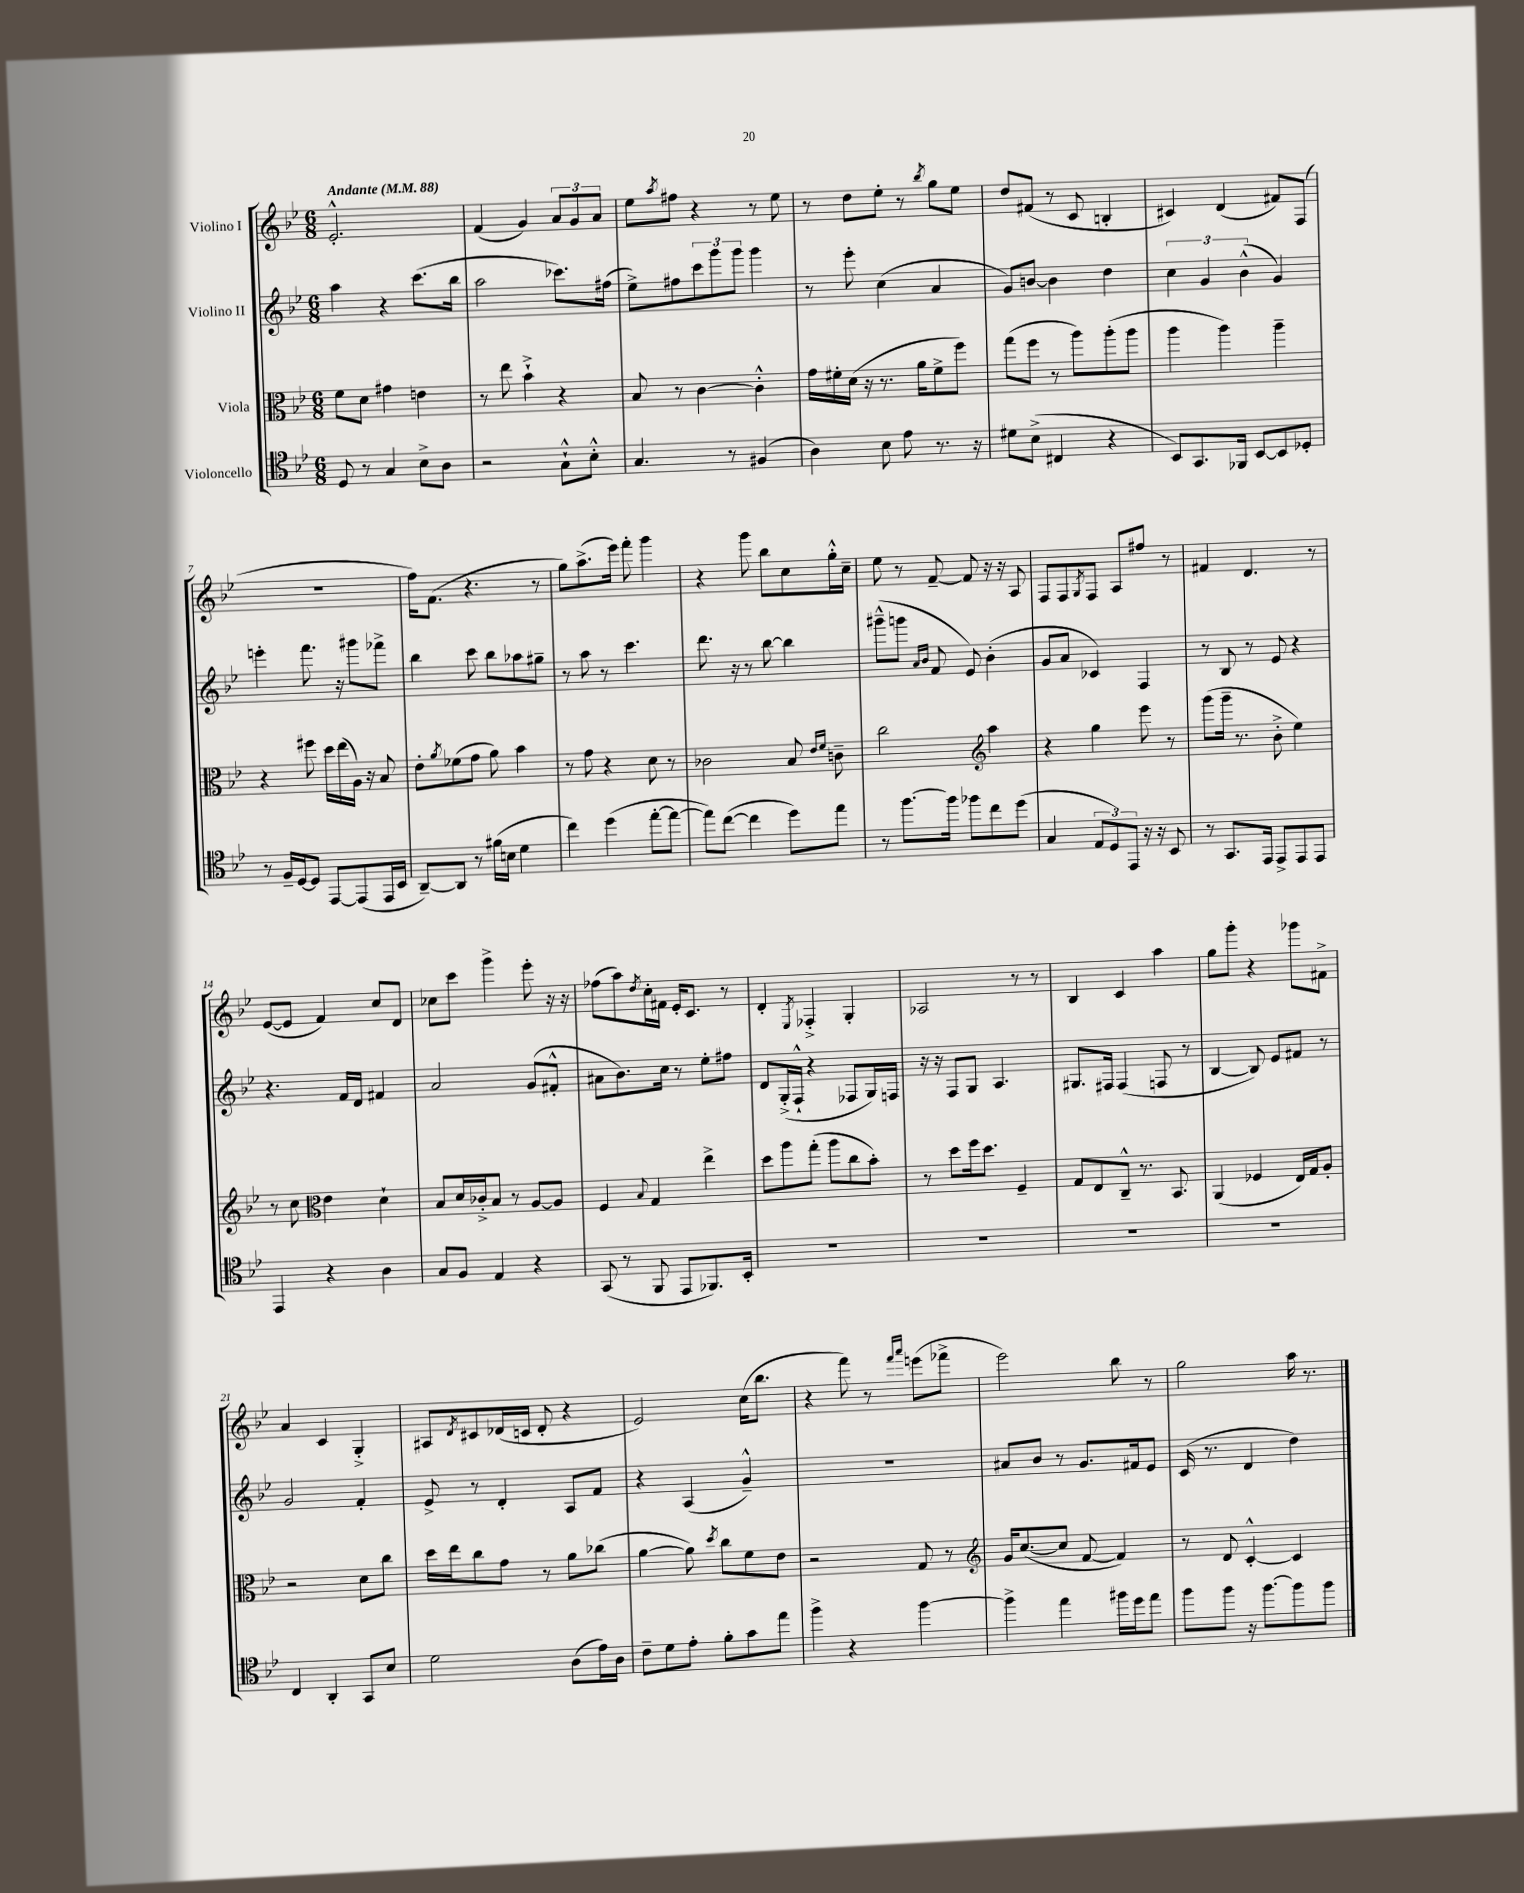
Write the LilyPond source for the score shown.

<<
\new StaffGroup <<
\new Staff = "s0" \with { instrumentName = "Violino I" } {
    \clef treble \key bes \major \numericTimeSignature \time 6/8 \tempo "Andante" 4 = 88
    ees'2.-.-^ |
    f'4( g'4) \tuplet 3/2 { a'8 g'8 a'8 } |
    ees''8 \acciaccatura { a''8 } fis''8 r4 r8 ees''8 |
    r8 d''8 ees''8-. r8 \acciaccatura { bes''8 } g''8 ees''8 |
    d''8 fis'8( r8 c'8 b4-. |
    cis'4) d'4( fis'8) f8( |
    R2. |
    f''16) f'8.( r4. r8 |
    g''8) a''8.->( ees'''16) f'''8-. g'''4 |
    r4 g'''8 bes''8 c''8 g''16-.-^ c''16-- |
    ees''8 r8 f'8~-- f'8 r16 r16 a8 |
    f8 f8 \acciaccatura { g8 } f8 a8 fis''8 r8 |
    fis'4 d'4. r8 |
    ees'8~( ees'8 f'4) c''8 d'8 |
    ces''8 c'''8 g'''4-> ees'''8-. r16 r16 |
    fes''8( a''8) \acciaccatura { d''8 } c''16-. fis'16 ees'16-. c'8. r8 |
    d'4-. \acciaccatura { ees8 } fes4-.-> g4-. |
    aes2 r8 r8 |
    bes4 c'4 a''4 |
    g''8 g'''8-. r4 ges'''8 fis'8-> |
    a'4 c'4 g4-.-> |
    ais8 \acciaccatura { d'8 } cis'8 des'16( c'16 des'8-. r4 |
    ees'2) c''16( bes''8. |
    r4 f'''8) r8 \grace { f'''16 a'''16 } e'''8( fes'''8-> |
    ees'''2) bes''8 r8 |
    g''2 a''16 r8. \bar "|." |
}
\new Staff = "s1" \with { instrumentName = "Violino II" } {
    \clef treble \key bes \major \numericTimeSignature \time 6/8
    a''4 r4 c'''8.( bes''16 |
    a''2 ces'''8.) fis''16( |
    ees''8->) fis''8 \tuplet 3/2 { c'''8 g'''8 g'''8 } g'''4 |
    r8 ees'''8-. c''4( a'4 |
    g'8) b'8~ b'4 d''4 |
    \tuplet 3/2 { c''4 g'4 bes'4-^( } g'4) |
    e'''4-. f'''8. r16 gis'''8 fes'''8-> |
    bes''4 c'''8 bes''8 aes''8 gis''8-- |
    r8 a''8 r8 c'''4. |
    d'''8. r16 r8 bes''8~ bes''4 |
    gis'''8---^( g'''8 \grace { a'16 bes'16 } f'8 ees'8) bes'4-.( |
    g'8 a'8 ces'4) f4 |
    r8 bes8 r8 ees'8 r4 |
    r4. f'16 d'16 fis'4 |
    a'2 g'8( fis'8-.-^ |
    ais'8 bes'8.) c''16 r8 ees''8-. fis''8 |
    d'8 g16-.->( f16-!-^ r4 fes8 g16) f16 |
    r16 r16 f8 g8 a4. |
    gis8. fis16 fis4( f8 r8 |
    bes4~ bes8) ees'8 fis'8 r8 |
    g'2 f'4-. |
    ees'8-> r8 d'4-. a8 f'8 |
    r4 a4( g'4---^) |
    R2. |
    ais'8 bes'8 r8 g'8. fis'16 ees'8 |
    c'16( r8. d'4 d''4) \bar "|." |
}
\new Staff = "s2" \with { instrumentName = "Viola" } {
    \clef alto \key bes \major \numericTimeSignature \time 6/8
    f'8 d'8 gis'4 e'4 |
    r8 ees''8 bes'4-!-> r4 |
    bes8 r8 c'4~ c'4-.-^ |
    g'16 fis'16-. d'16( r16 r8. a'16 fis'8-> f''8) |
    g''8( f''8 r8 a''8) a''8-.( a''8 |
    a''4 a''4) a''4-- |
    r4 fis''8 d''16 ees''16( a16) r16 bes8 |
    ees'8-. \acciaccatura { a'8 } fes'8( g'8 a'8) bes'4 |
    r8 g'8 r4 d'8 r8 |
    ces'2 bes8 \grace { ees'16 f'16 } c'8-- |
    c''2 \clef treble a''4 |
    r4 g''4 ees'''8 r8 |
    g'''8( g'''16-- r8. bes'8-.-> ees''4) |
    r8 c''8 \clef alto ees'4 d'4-! |
    bes8 d'16 ces'16-.-> bes8 r8 a8~ a8 |
    f4 \appoggiatura { bes8 } g4 ees''4-> |
    d''8 a''8 g''8-.( a''8 c''8 bes'8-.) |
    r8 d''8 f''16 d''8. f4-- |
    g8 ees8 c8---^ r8. bes,8. |
    a,4( fes4 ees16) g16 a8-. |
    r2 d'8 c''8 |
    d''16 ees''16 c''8 g'8 r8 a'8 ces''8( |
    a'4~ a'8) \acciaccatura { d''8 } c''8 f'8 ees'8 |
    r2 g8 r8 |
    \clef treble g'16 c''8.~( c''8 f'8~ f'4) |
    r8 d'8 c'4~-.-^ c'4 \bar "|." |
}
\new Staff = "s3" \with { instrumentName = "Violoncello" } {
    \clef tenor \key bes \major \numericTimeSignature \time 6/8
    d8 r8 g4 bes8-> a8 |
    r2 g8-!-^ bes8-.-^ |
    g4. r8 fis4( |
    a4) bes8 ees'8 r8. r16 |
    dis'8 bes8->( cis4 r4 |
    bes,8) g,8. fes,16 bes,8~ bes,8 des8-. |
    r8 f16-- d16~ d8 ees,8~ ees,8( ees,16 bes,16 |
    a,8~--) a,8 r8 fis'16( b16 d'4 |
    c''4) d''4( ees''8~-. ees''8~ |
    ees''8) c''8~( c''4 d''8) ees''8 |
    r8 f''8.~ f''16 fes''8 c''8 d''8( |
    g4 \tuplet 3/2 { ees8 d8) ees,8 } r16 r16 bes,8 |
    r8 g,8. ees,16 ees,8-> ees,8 ees,8 |
    ees,4 r4 a4 |
    g8 f8 ees4 r4 |
    g,8( r8 f,8 ees,8 fes,8.) bes,16-. |
    R2. |
    R2. |
    R2. |
    R2. |
    c4 a,4-. g,8 bes8 |
    d'2 a8( ees'16) a16 |
    c'8-- d'8 ees'8-. f'8-. g'8 ees''8 |
    f''4-> r4 f''4~ |
    f''4-> ees''4 fis''16 d''16 ees''8 |
    f''8 f''8 r16 f''8.~ f''8 f''8 \bar "|." |
}
>>
>>
